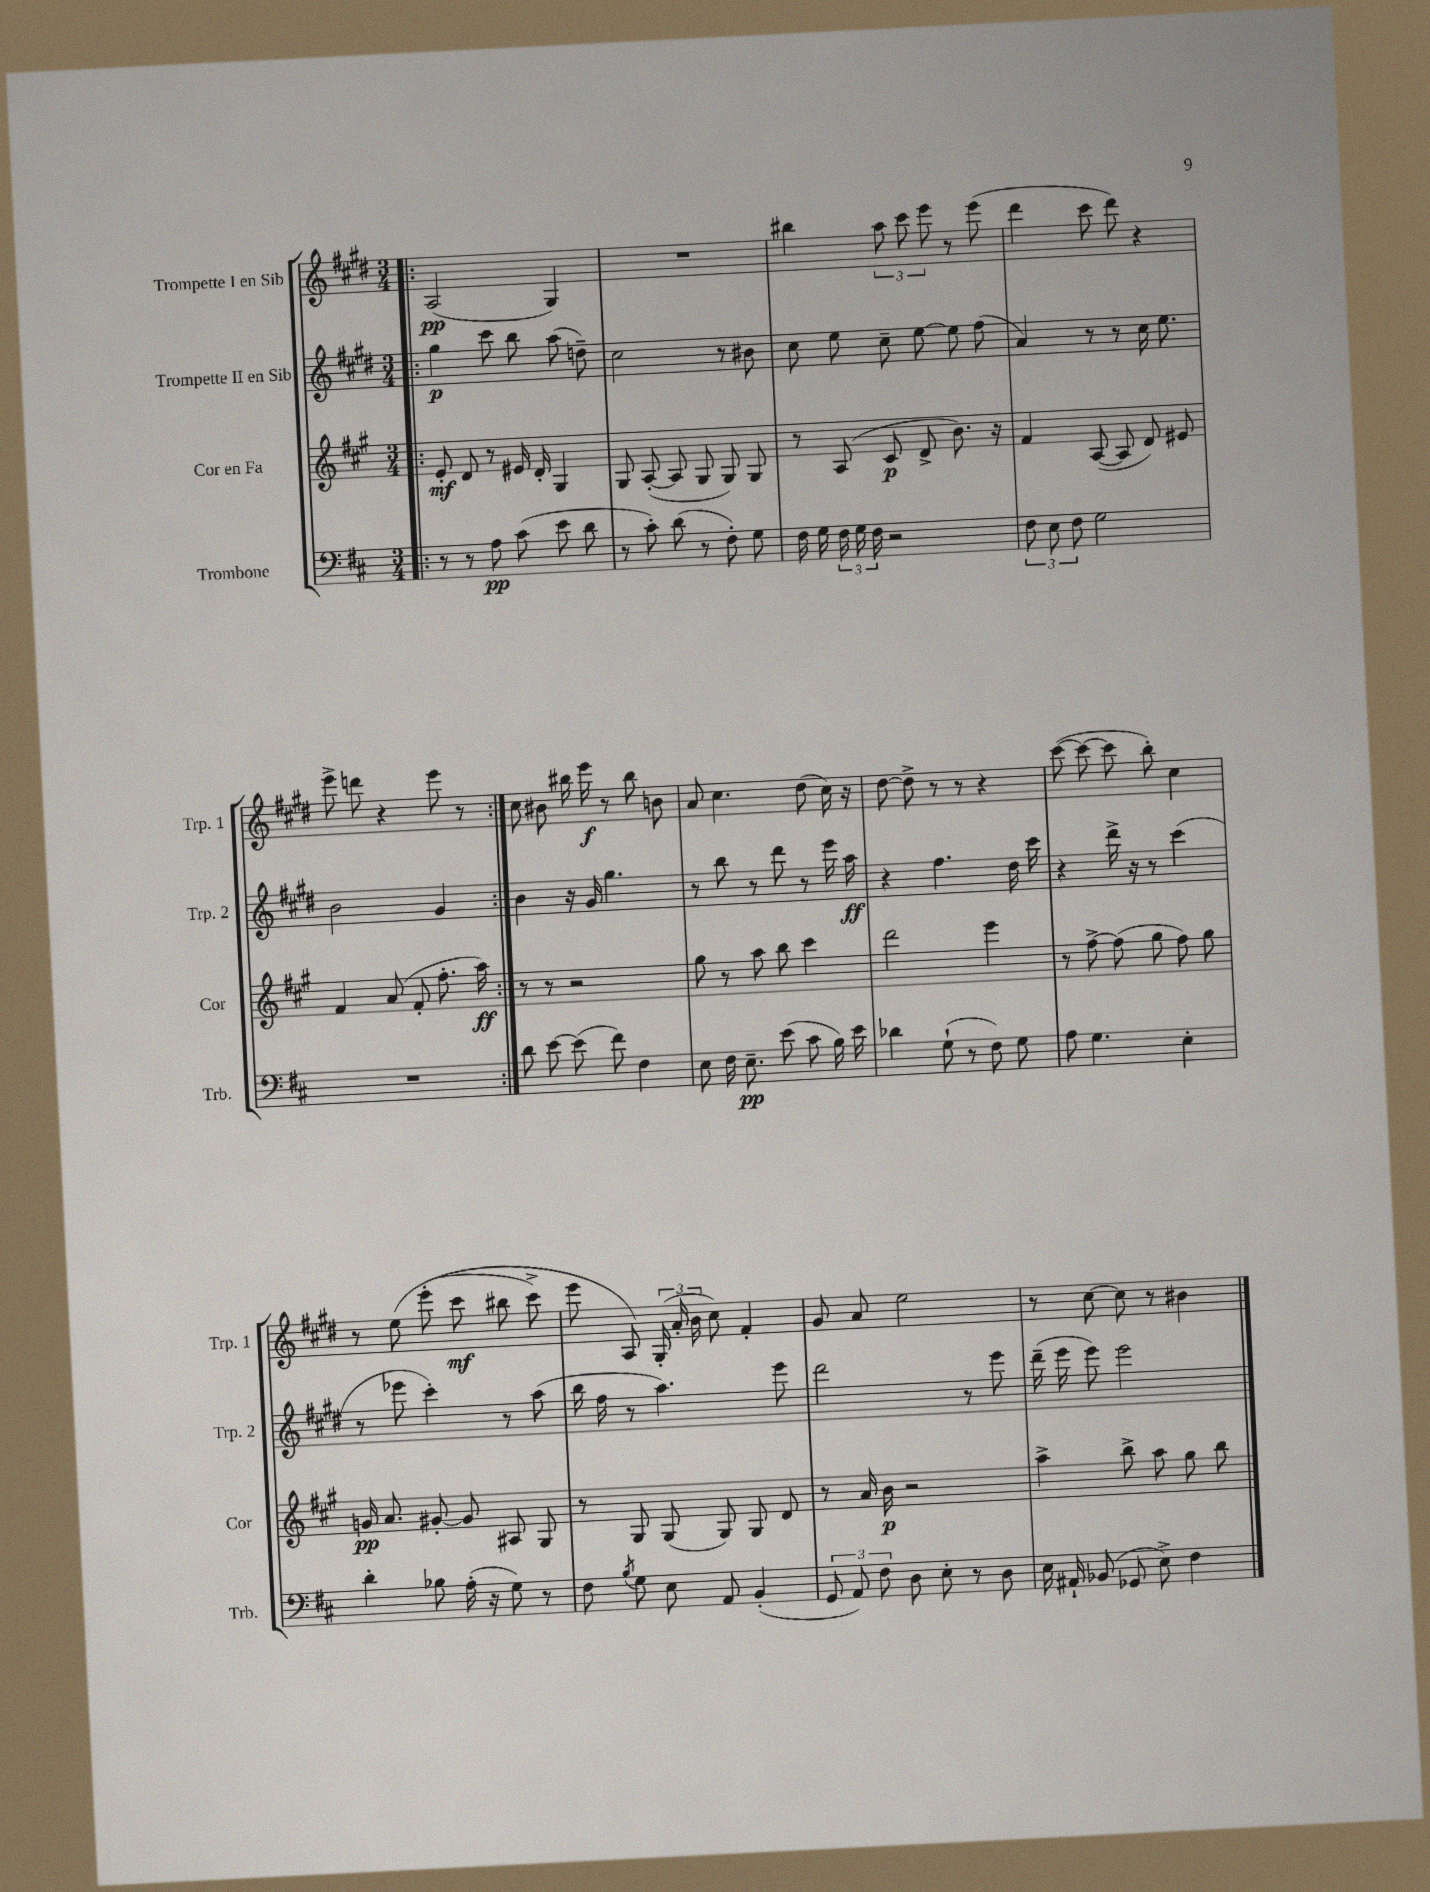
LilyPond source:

<<
\new StaffGroup <<
\new Staff = "s0" \with { instrumentName = "Trompette I en Sib" shortInstrumentName = "Trp. 1" } {
    \clef treble \key e \major \numericTimeSignature \time 3/4
    \autoBeamOff \repeat volta 2 { \bar ".|:" a2\pp( gis4) |
    R2. |
    bis''4 \tuplet 3/2 { a''8 cis'''8 e'''8 } r8 e'''8( |
    dis'''4 cis'''8 dis'''8) r4 |
    e'''8-> d'''8 r4 e'''8 r8 | }
    cis''8 bis'8 bis''16 e'''16\f r8 bis''8 b'8 |
    a'8 cis''4. dis''8( cis''16) r16 |
    dis''8~ dis''8-> r8 r8 r4 |
    cis'''8~( cis'''8~ cis'''8 b''8-.) cis''4 |
    r8 e''8\( e'''8-.( cis'''8\mf bis''8 cis'''8->) |
    e'''8 a8\) \tuplet 3/2 { gis16-.( a'16-. b'16 } cis''8) fis'4-. |
    gis'8 a'8 e''2 |
    r8 cis''8~ cis''8 r8 bis'4 \bar "|." |
}
\new Staff = "s1" \with { instrumentName = "Trompette II en Sib" shortInstrumentName = "Trp. 2" } {
    \clef treble \key e \major \numericTimeSignature \time 3/4
    \autoBeamOff \repeat volta 2 { \bar ".|:" gis''4\p cis'''8 b''8 a''8( d''8--) |
    cis''2 r8 bis'8 |
    cis''8 e''8 cis''8-- e''8~ e''8 fis''8( |
    a'4) r8 r8 cis''16 e''8. |
    b'2 gis'4 | }
    b'4 r16 gis'16 gis''4. |
    r8 b''8 r8 dis'''8 r8 e'''16 a''16\ff |
    r4 fis''4. dis''16 cis'''16 |
    r4 dis'''16-> r16 r8 cis'''4( |
    r8 ees'''8 cis'''4-.) r8 a''8( |
    b''16 fis''16 r8 a''4.) e'''8 |
    dis'''2 r8 e'''8 |
    dis'''16--( e'''16 e'''8) e'''2 \bar "|." |
}
\new Staff = "s2" \with { instrumentName = "Cor en Fa" shortInstrumentName = "Cor" } {
    \clef treble \key a \major \numericTimeSignature \time 3/4
    \autoBeamOff \repeat volta 2 { \bar ".|:" e'8-.\mf d'8 r8 eis'16 d'16-. gis4 |
    gis8 a8~-.( a8 gis8 gis8) gis8 |
    r8 a8( cis'8\p d'8-> b'8.) r16 |
    fis'4 a8~( a8 d'8) eis'8 |
    fis'4 a'8( fis'8-. fis''8.-. a''16\ff) | }
    r8 r8 r2 |
    gis''8 r8 a''8 b''8 cis'''4 |
    d'''2 e'''4 |
    r8 fis''8~-> fis''8( gis''8 fis''8) gis''8 |
    g'16\pp a'8. gis'8~-. gis'8 ais8 gis8 |
    r8 gis8 gis8( gis8) gis8 d'8 |
    r8 a'16 b'16\p r2 |
    a''4-> b''8-> a''8 gis''8 b''8 \bar "|." |
}
\new Staff = "s3" \with { instrumentName = "Trombone" shortInstrumentName = "Trb." } {
    \clef bass \key d \major \numericTimeSignature \time 3/4
    \autoBeamOff \repeat volta 2 { \bar ".|:" r8 r8 a8\pp cis'8( e'8 d'8 |
    r8 cis'8-.) d'8( r8 fis8-.) g8 |
    fis16 g16 \tuplet 3/2 { fis16 g16 fis16 } r2 |
    \tuplet 3/2 { fis8 e8 fis8 } g2 |
    R2. | }
    d'8 e'8~ e'8( fis'8) fis4 |
    e8 fis16 e8.--\pp e'8( cis'8 b16) e'16 |
    des'4 g8-!( r8 fis8) g8 |
    a8 g4. e4-. |
    d'4-. bes8 a16-.( r16 g8) r8 |
    fis8 \acciaccatura { b8 } g8 e8 a,8 b,4-.( |
    \tuplet 3/2 { g,8 a,8) fis8 } d8 e8-. r8 d8 |
    e16 ais,16-! bes,8( ges,8 e8->) fis4 \bar "|." |
}
>>
>>
\layout { \context { \Score \remove "Bar_number_engraver" } }
